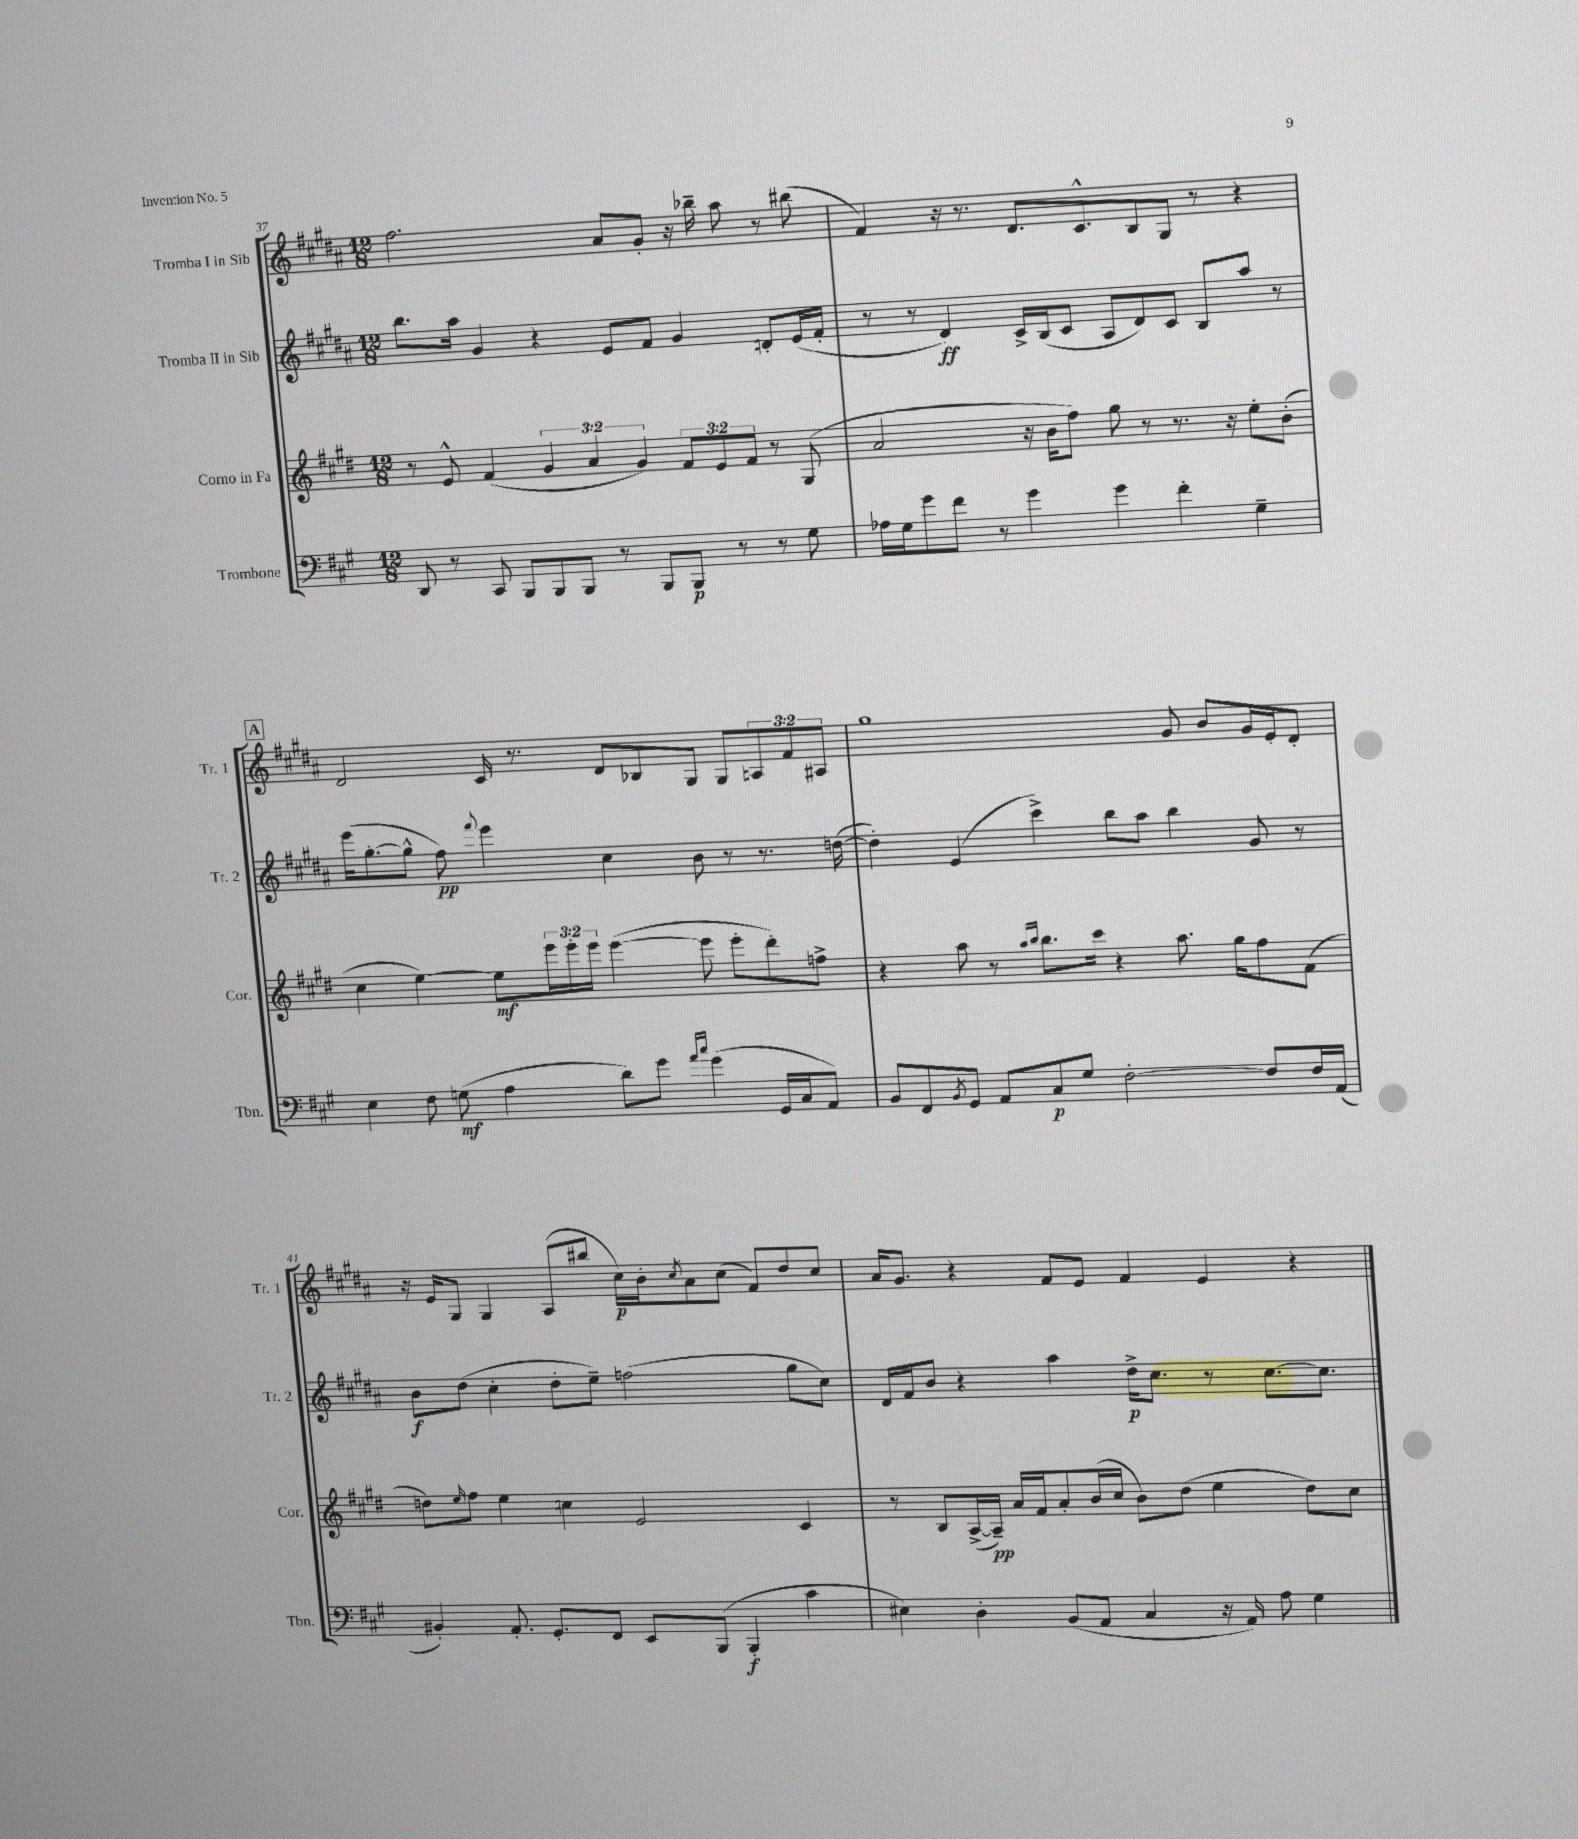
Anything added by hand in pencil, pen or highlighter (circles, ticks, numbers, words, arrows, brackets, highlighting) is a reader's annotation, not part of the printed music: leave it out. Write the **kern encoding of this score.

**kern	**kern	**kern	**kern
*staff4	*staff3	*staff2	*staff1
*clefF4	*clefG2	*clefG2	*clefG2
*k[f#c#g#]	*k[f#c#g#d#]	*k[f#c#g#d#a#]	*k[f#c#g#d#a#]
*M12/8	*M12/8	*M12/8	*M12/8
8DD/	8r	8.bb\L	2.ff#\
8r	8e^^/	.	.
.	.	16aa#\Jk	.
8CC#/	(4f#/	4g#/	.
8BBB/L	.	.	.
8BBB/	6g#/	4r	.
8BBB/J	.	.	.
.	6a/	.	.
8r	.	8e/L	8a#/L
.	6g#/)	.	.
8BBB/L	.	8f#/J	8g#'/J
8BBB/J	12f#/L	4g#/	16r
.	.	.	16bb-~\
.	12e/	.	.
8r	.	.	8aa#\
.	12f#/J	.	.
8r	8r	8d'/L	8r
8G#\	(8G#/	(16e/L	(8bb#\
.	.	16f#'/JJ	.
=	=	=	=
16A-\LL	2a/	8r	4f#/)
16G#\J	.	.	.
8g#\	.	8r	.
8f#\J	.	4d#/)	16r
.	.	.	8.r
8r	.	.	.
4g#\	16r	16c#^/LL	8.d#/L
.	16b\LK	(16B/J	.
.	8ff#\J)	8c#/J	.
.	.	.	8.c#^^/
4g#\	8gg#\	8A#/L	.
.	8r	8d#/)	8B/
4f#'\	8.r	8c#/J	8G#/J
.	.	8B/L	8r
.	16r	.	.
4G#~\	8ee'\L	8aa#/J	4r
.	(8b'\J	8r	.
=	=	=	=
4E\	4cc#\	(16eee\LK	2d#/
.	.	[8.gg#'\	.
8F#\	[4ee\)	8gg#^^\]J	.
(8G\	.	8ff#\)	.
.	.	8qqfff#/	.
4A\	8ee\]L	4eee\	16c#/
.	.	.	8.r
.	24eee\L	.	.
.	24eee'\	.	.
.	24eee\JJ	.	.
8d\L)	([4eee\	4cc#\	8d#/L
8g#\J	.	.	8B-/
16qqa/LL	.	.	.
16qqcc#/JJ	.	.	.
(4g#\	8eee\]	8b\	8G#/J
.	8eee'\L	8r	8G#/L
16GG#/LL	8ddd#'\)	8.r	12A/
16C#/J	.	.	.
.	.	.	12f#/
8AA/J)	8ff^\J	.	.
.	.	.	12A#/J
.	.	([16dd\	.
=	=	=	=
8BB/L	4r	4dd'\])	1gg#
8FF#/	.	.	.
8qBB/	.	.	.
8GG#/J	8aa\	(4e/	.
8AA/L	8r	.	.
.	16qqaa/LL	.	.
.	16qqbb/JJ	.	.
8C#/	8.bb\L	4ccc#^\)	.
8G#/J	.	.	.
.	16ccc#\Jk	.	.
[2F#'\	4r	8bb\L	.
.	.	8aa#\J	.
.	8.aa\	4bb\	8g#/
.	.	.	8b/L
.	16gg#\LK	.	.
8F#/]L	8ff#\	8g#/	16g#/L
.	.	.	16e'/J
16F#/L	(8f#\J	8r	8d#'/J
(16AA/JJ	.	.	.
=	=	=	=
4BB#'/)	8dd\L)	8b\L	16r
.	.	.	16e/LK
.	16qqee/	.	.
.	8ff#\J	(8dd#\J	8G#/J
8.AA'/	4ee\	4cc#'\	4G#/
8.GG#'/L	.	.	.
.	4cc\	8dd#'\L	(8A#/L
8FF#/J	.	8ee~\J)	8bb#/J
8EE/L	2e/	(2ff\	16cc#\LL)
.	.	.	16b'\J
.	.	.	8qcc#/
(8BBB/J	.	.	8a#\
4BBB'/	.	.	(8cc#\J
.	.	.	8f#/L)
4c#\	4c#/	8gg#\L	8dd#/
.	.	8cc#\J)	8cc#/J
=	=	=	=
4E#\)	8r	16d#/LL	16a#/LK
.	.	16f#/J	8.g#/J
.	8B/L	8b/J	.
4D'\	([16A^/L	4r	4r
.	16A~/]JJ)	.	.
.	16a/LL	.	.
.	16f#/J	.	.
(8BB/L	8a'/	4aa#\	8f#/L
8AA/J	(16b/L	.	8e/J
.	16cc#/JJ	.	.
4C#/	8b\L)	16dd#^\LK	4f#/
.	.	8.cc#\J	.
.	(8dd#\J	.	.
16r	4ee\	8r	4e/
16AA/)	.	.	.
8A\	.	[8.cc#\L	.
4G#\	8dd#\L)	.	4r
.	.	8.cc#\]J	.
.	8cc#\J	.	.
==	==	==	==
*-	*-	*-	*-
